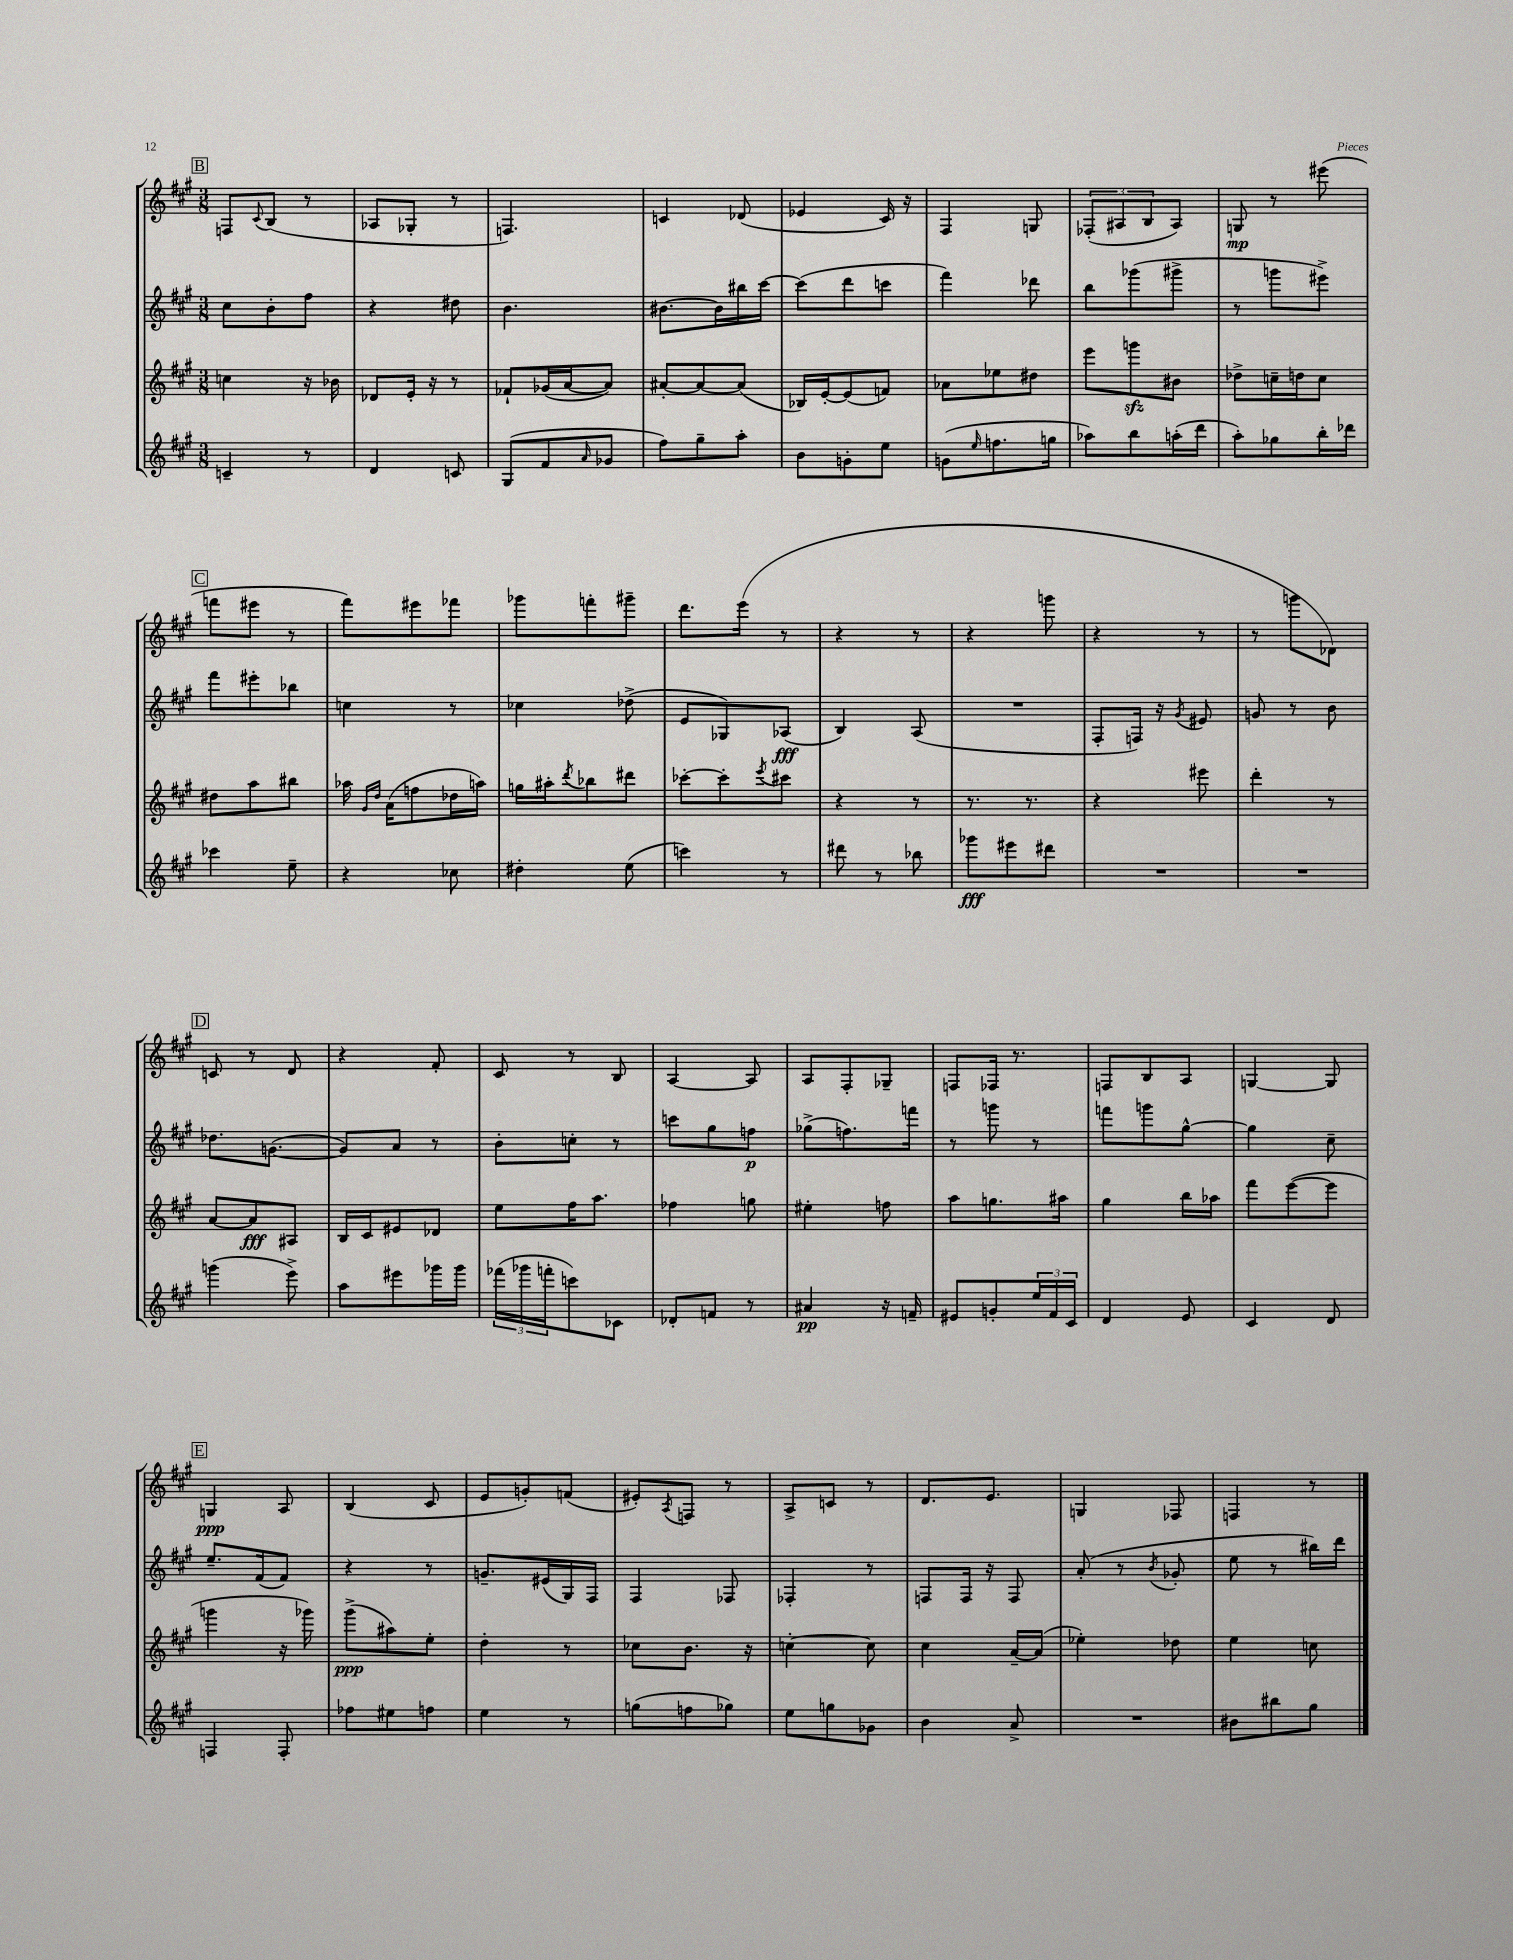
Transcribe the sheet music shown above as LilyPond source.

<<
\new StaffGroup <<
\new Staff = "s0" {
    \clef treble \key a \major \numericTimeSignature \time 3/8
    \mark \markup { \box "B" } f8 \appoggiatura { cis'8 } b8( r8 |
    aes8 ges8-. r8 |
    f4.) |
    c'4 des'8( |
    ees'4 cis'16) r16 |
    fis4 g8 |
    \tuplet 3/2 { fes8-.( ais8 b8 } ais8) |
    g8\mp r8 eis'''8( |
    \mark \markup { \box "C" } f'''8 eis'''8 r8 |
    fis'''8) eis'''8 fes'''8 |
    ges'''8 f'''8-. gis'''8-- |
    d'''8. e'''16( r8 |
    r4 r8 |
    r4 g'''8 |
    r4 r8 |
    r8 g'''8 des'8) |
    \mark \markup { \box "D" } c'8 r8 d'8 |
    r4 fis'8-. |
    cis'8 r8 b8 |
    a4~ a8 |
    a8 fis8-. ges8-- |
    f8 fes16 r8. |
    f8 b8 a8 |
    g4~ g8 |
    \mark \markup { \box "E" } g4\ppp a8 |
    b4( cis'8 |
    e'8 g'8-.) f'8( |
    eis'8-.) \acciaccatura { a8 } f8 r8 |
    a8-> c'8 r8 |
    d'8. e'8. |
    g4 fes8 |
    f4 r8 \bar "|." |
}
\new Staff = "s1" {
    \clef treble \key a \major \numericTimeSignature \time 3/8
    \mark \markup { \box "B" } cis''8 b'8-. fis''8 |
    r4 dis''8 |
    b'4. |
    bis'8.~ bis'16 bis''16 cis'''16~ |
    cis'''8( d'''8 c'''8 |
    fis'''4) des'''8 |
    b''8 ges'''8( gis'''8-> |
    r8 g'''8 eis'''8->) |
    \mark \markup { \box "C" } fis'''8 eis'''8-. bes''8 |
    c''4 r8 |
    ces''4 des''8->( |
    e'8 ges8) aes8\fff( |
    b4) a8( |
    R4. |
    fis8-. f16) r16 \acciaccatura { gis'8 } eis'8 |
    g'8 r8 b'8 |
    \mark \markup { \box "D" } des''8. g'8.~( |
    g'8) a'8 r8 |
    b'8-. c''8-. r8 |
    c'''8 gis''8 f''8\p |
    ges''8->( f''8.) f'''16 |
    r8 g'''8 r8 |
    f'''8 g'''8 gis''8~-^ |
    gis''4 cis''8-- |
    \mark \markup { \box "E" } e''8.-- fis'16( fis'8) |
    r4 r8 |
    g'8.-- eis'16( gis16) fis16 |
    fis4 fes8 |
    fes4-. r8 |
    f8 f16 r16 f8 |
    a'8-.( r8 \acciaccatura { b'8 } ges'8-. |
    e''8 r8 bis''16) d'''16 \bar "|." |
}
\new Staff = "s2" {
    \clef treble \key a \major \numericTimeSignature \time 3/8
    \mark \markup { \box "B" } c''4 r16 bes'16 |
    des'8 e'16-. r16 r8 |
    fes'8-! ges'16( a'16~ a'8) |
    ais'8~-. ais'8~ ais'8( |
    bes16) e'16~-. e'8( f'8) |
    aes'8 ees''8 dis''8 |
    e'''8 g'''8\sfz bis'8 |
    des''8-> c''16-- d''16 c''8 |
    \mark \markup { \box "C" } dis''8 a''8 bis''8 |
    aes''16 \grace { gis'16 d''16 } a'16( f''8 des''16 a''16) |
    g''16 ais''16-. \acciaccatura { d'''8 } bes''8 dis'''8 |
    ces'''8~-. ces'''8-. \acciaccatura { e'''8 } cis'''8 |
    r4 r8 |
    r8. r8. |
    r4 eis'''8 |
    d'''4-. r8 |
    \mark \markup { \box "D" } a'8~ a'8\fff ais8 |
    b16 cis'16 eis'8 des'8 |
    e''8 fis''16 a''8. |
    fes''4 g''8 |
    eis''4-. f''8 |
    a''8 g''8. ais''16 |
    gis''4 b''16 aes''16 |
    fis'''8 e'''8~( e'''8 |
    \mark \markup { \box "E" } g'''4 r16 ges'''16) |
    gis'''8->\ppp( ais''8) e''8-. |
    d''4-. r8 |
    ces''8 b'8. r16 |
    c''4~-. c''8 |
    cis''4 a'16~-- a'16( |
    ees''4-.) des''8 |
    e''4 c''8 \bar "|." |
}
\new Staff = "s3" {
    \clef treble \key a \major \numericTimeSignature \time 3/8
    \mark \markup { \box "B" } c'4-- r8 |
    d'4 c'8 |
    gis8( fis'8 \grace { a'16 } ges'8 |
    fis''8) gis''8-- a''8-. |
    b'8 g'8-. e''8 |
    g'8( \grace { e''16 } f''8. g''16 |
    aes''8) b''8 a''16-.( d'''16 |
    a''8-.) ges''8 b''16-. des'''16 |
    \mark \markup { \box "C" } ces'''4 e''8-- |
    r4 ces''8 |
    dis''4-. e''8( |
    c'''4) r8 |
    dis'''8 r8 bes''8 |
    ges'''8\fff eis'''8 dis'''8 |
    R4. |
    R4. |
    \mark \markup { \box "D" } g'''4( e'''8->) |
    a''8 eis'''8 ges'''16 ges'''16 |
    \tuplet 3/2 { fes'''16( ges'''16 f'''16-. } c'''8) ces'8 |
    des'8-. f'8 r8 |
    ais'4\pp r16 f'16-- |
    eis'8 g'8-. \tuplet 3/2 { e''16 fis'16 cis'16 } |
    d'4 e'8 |
    cis'4 d'8 |
    \mark \markup { \box "E" } f4 f8-. |
    fes''8 eis''8 f''8 |
    e''4 r8 |
    g''8( f''8 ges''8) |
    e''8 g''8 ges'8 |
    b'4 a'8-> |
    R4. |
    bis'8 bis''8 gis''8 \bar "|." |
}
>>
>>
\layout { \context { \Score \remove "Bar_number_engraver" } }
